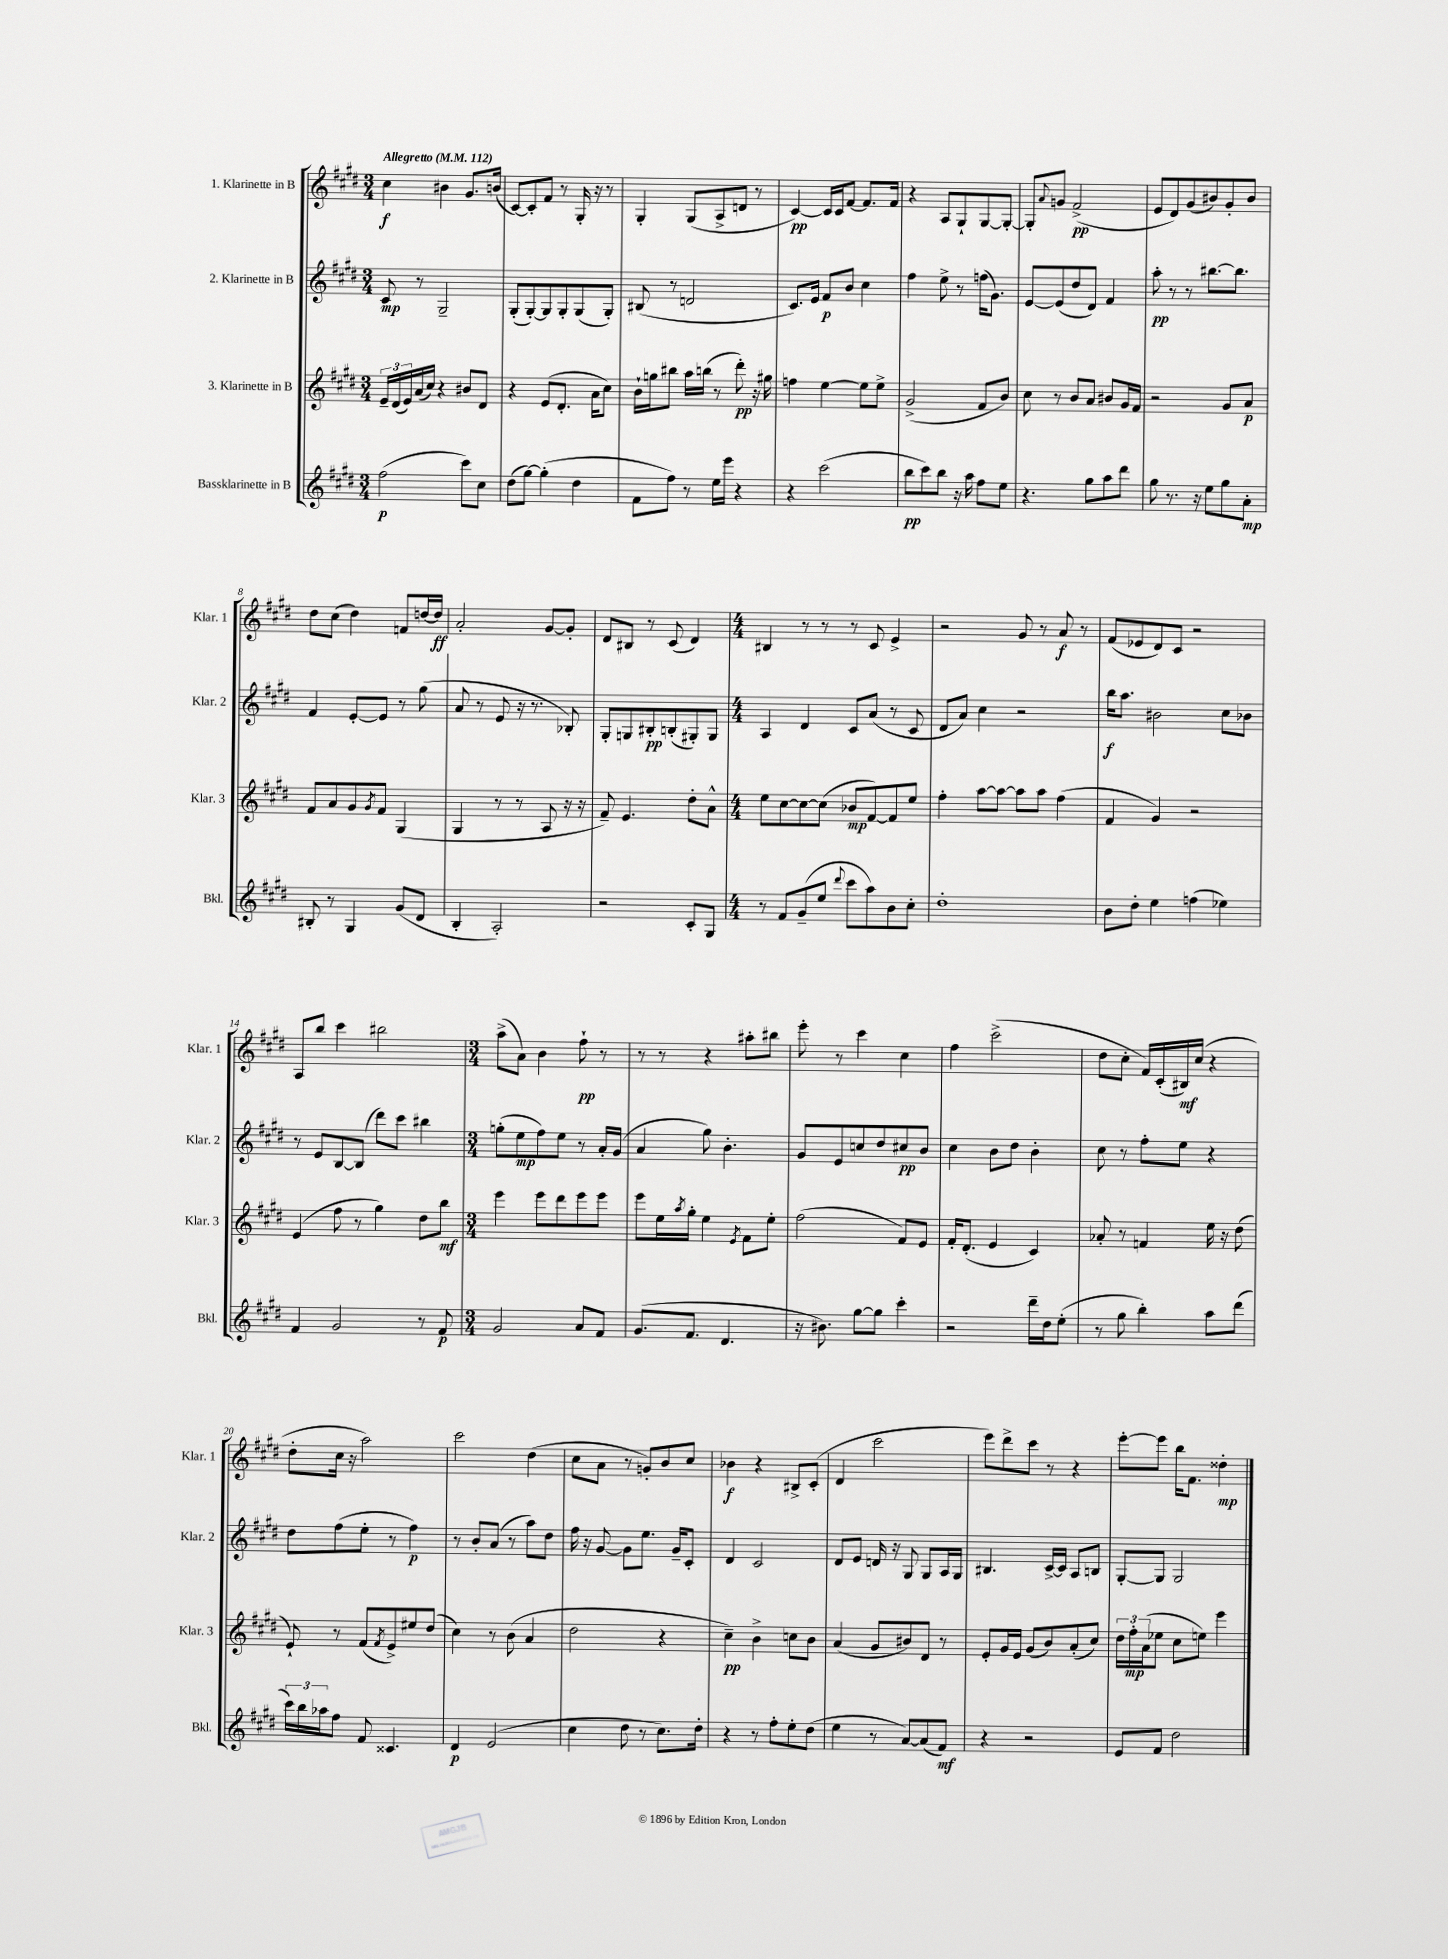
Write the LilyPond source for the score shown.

<<
\new StaffGroup <<
\new Staff = "s0" \with { instrumentName = "1. Klarinette in B" shortInstrumentName = "Klar. 1" } {
    \clef treble \key e \major \numericTimeSignature \time 3/4 \tempo "Allegretto" 4 = 112
    cis''4\f bis'4 gis'8. b'16( |
    cis'8~) cis'8-. fis'8 r8 gis16-. r16 r8 |
    gis4-. gis8( a8-> d'8 r8 |
    cis'4~\pp) cis'16 cis'16 fis'8~ fis'8. fis'16 |
    r4 a8 gis8-! gis8~ gis8~-. |
    gis8-. \appoggiatura { a'8 } g'8 fis'2->\pp( |
    e'8 dis'8) gis'8( bis'8) gis'8-. bis'8 |
    dis''8 cis''8( dis''4) f'8 d''16~ d''16\ff |
    a'2-. gis'8~ gis'8-. |
    dis'8 bis8 r8 cis'8( dis'4) |
    \numericTimeSignature \time 4/4 bis4 r8 r8 r8 cis'8 e'4-> |
    r2 gis'8 r8 a'8\f r8 |
    fis'8( ees'8 dis'8) cis'8 r2 |
    a8 b''8 cis'''4 bis''2 |
    \numericTimeSignature \time 3/4 a''8->( a'8) b'4 fis''8-!\pp r8 |
    r8 r8 r4 ais''8-. bis''8 |
    e'''8-. r8 cis'''4 cis''4 |
    fis''4 cis'''2->( |
    dis''8 cis''8-. fis'16) cis'16-.( bis16\mf) cis''16( r4 |
    dis''8-. cis''16 r16 a''2) |
    cis'''2 dis''4( |
    cis''8 a'8 r8 g'8-.) b'8 cis''8 |
    bes'4\f r4 bis8-> cis'8-.( |
    dis'4 cis'''2 |
    e'''8) dis'''8-> cis'''8 r8 r4 |
    e'''8~-. e'''8 b''16 fis'8. disis''4-.\mp \bar "|." |
}
\new Staff = "s1" \with { instrumentName = "2. Klarinette in B" shortInstrumentName = "Klar. 2" } {
    \clef treble \key e \major \numericTimeSignature \time 3/4
    cis'8\mp r8 gis2-- |
    gis8-.( gis8~-.) gis8 gis8-. gis8( gis8-.) |
    bis8( r8 d'2 |
    cis'8.) e'16 fis'8\p b'8 cis''4 |
    fis''4 e''8-> r8 f''16( gis'8.) |
    e'8~ e'8( dis''8 dis'8) fis'4 |
    a''8-.\pp r8 r8 bis''8.~ bis''8. |
    fis'4 e'8~-. e'8 r8 gis''8( |
    a'8 r8 e'8 r16 r8. bes8-.) |
    gis8-. g8 bis8-.\pp b8-.( gis8-.) gis8 |
    \numericTimeSignature \time 4/4 a4 dis'4 cis'8 a'8( r8 cis'8 |
    dis'8 a'8) cis''4 r2 |
    b''16\f a''8. bis'2 cis''8 bes'8 |
    r8 e'8 b8~ b8( dis'''8) cis'''8 bis''4 |
    \numericTimeSignature \time 3/4 g''8-.( e''8\mp fis''8) e''8 r8 a'16-. gis'16( |
    a'4 gis''8) b'4.-. |
    gis'8 e'8 c''8 dis''8 cis''8\pp b'8 |
    cis''4 b'8 dis''8 b'4-. |
    cis''8 r8 fis''8-. e''8 r4 |
    dis''8 fis''8( e''8-. r8 fis''4\p) |
    r8 b'8-. a'8( r8 a''8) dis''8 |
    fis''16 r16 gis'8~ gis'8 e''8. gis'16-- cis'8-. |
    dis'4 cis'2 |
    dis'8 e'8 d'16 r16 gis8 gis8 a16 gis16 |
    bis4. cis'16~-> cis'16 a8 b8 |
    gis8~-. gis8 gis2 \bar "|." |
}
\new Staff = "s2" \with { instrumentName = "3. Klarinette in B" shortInstrumentName = "Klar. 3" } {
    \clef treble \key e \major \numericTimeSignature \time 3/4
    \tuplet 3/2 { e'16-- dis'16( e'16) } a'16( cis''16) r4 bis'8 dis'8 |
    r4 e'8( dis'8.-. a'16 cis''8) |
    b'16-! g''16 bis''8 a''16 b''16( r8 dis'''8-.\pp) r16 gis''16 |
    f''4 e''4~ e''8 e''8-> |
    gis'2->( fis'8 b'8) |
    cis''8 r8 b'8 a'8 bis'8 gis'16 fis'16 |
    r2 gis'8 a'8\p |
    fis'8 a'8 gis'8 \acciaccatura { gis'8 } fis'8 gis4( |
    gis4 r8 r8 a8 r16 r16 |
    fis'8--) e'4. dis''8-. a'8-^ |
    \numericTimeSignature \time 4/4 e''8 cis''8~ cis''8~ cis''8( bes'8\mp fis'8~) fis'8 e''8 |
    fis''4-. a''8~ a''8~ a''8 a''8 fis''4( |
    fis'4 gis'4) r2 |
    e'4( fis''8 r8 gis''4) dis''8 b''8\mf |
    \numericTimeSignature \time 3/4 e'''4 e'''8 dis'''8 e'''8 e'''8 |
    e'''8 e''16 \acciaccatura { a''8 } gis''16-. e''4 \acciaccatura { e'8 } fis'8 e''8-. |
    fis''2( fis'8) e'8 |
    fis'16-. dis'8.-.( e'4 cis'4) |
    aes'8-. r8 f'4 e''16 r16 dis''8( |
    e'8-!) r8 fis'8( \acciaccatura { fis'8 } e'8->) eis''8 dis''8( |
    cis''4) r8 b'8( a'4 |
    dis''2 r4 |
    cis''4--\pp) b'4-> c''8 b'8 |
    a'4( gis'8 bis'8) dis'8 r8 |
    e'8-. gis'16 e'16 gis'8( b'8) a'8-.( cis''8) |
    \tuplet 3/2 { dis''16 fis''16-.\mp a'16( } ees''8 cis''8 e''8) e'''4 \bar "|." |
}
\new Staff = "s3" \with { instrumentName = "Bassklarinette in B" shortInstrumentName = "Bkl." } {
    \clef treble \key e \major \numericTimeSignature \time 3/4
    fis''2\p( cis'''8) cis''8 |
    dis''8( gis''8~) gis''4-.( dis''4 |
    fis'8 fis''8) r8 e''16 e'''16 r4 |
    r4 cis'''2( |
    b''8\pp cis'''8) b''8 r16 a''16 fis''8 e''8 |
    r4. gis''8 a''8 dis'''8 |
    gis''8 r8. r16 e''8 gis''8 a'8-.\mp |
    bis8-. r8 gis4 gis'8( dis'8 |
    b4-. a2-.) |
    r2 cis'8-. gis8 |
    \numericTimeSignature \time 4/4 r8 fis'8 gis'8--( e''8 \appoggiatura { dis'''8 } cis'''8 a''8) b'8 cis''8-. |
    dis''1-. |
    b'8 dis''8-. e''4 f''4( ees''4) |
    fis'4 gis'2 r8 fis'8\p |
    \numericTimeSignature \time 3/4 gis'2 a'8 fis'8 |
    gis'8.( fis'8. dis'4. |
    r16 bis'8.) gis''8~ gis''8 cis'''4-. |
    r2 dis'''16-- dis''16 e''8-.( |
    r8 gis''8 b''4-.) a''8 dis'''8( |
    \tuplet 3/2 { cis'''16) b''16 aes''16 } fis''8 fis'8 cisis'4. |
    dis'4\p e'2( |
    cis''4 dis''8 r8 cis''8.) dis''16-. |
    r4 r8 fis''8-. e''8-. dis''8( |
    e''4 r8 a'8~) a'8( fis'8\mf) |
    r4 r2 |
    e'8 fis'8 dis''2 \bar "|." |
}
>>
>>
